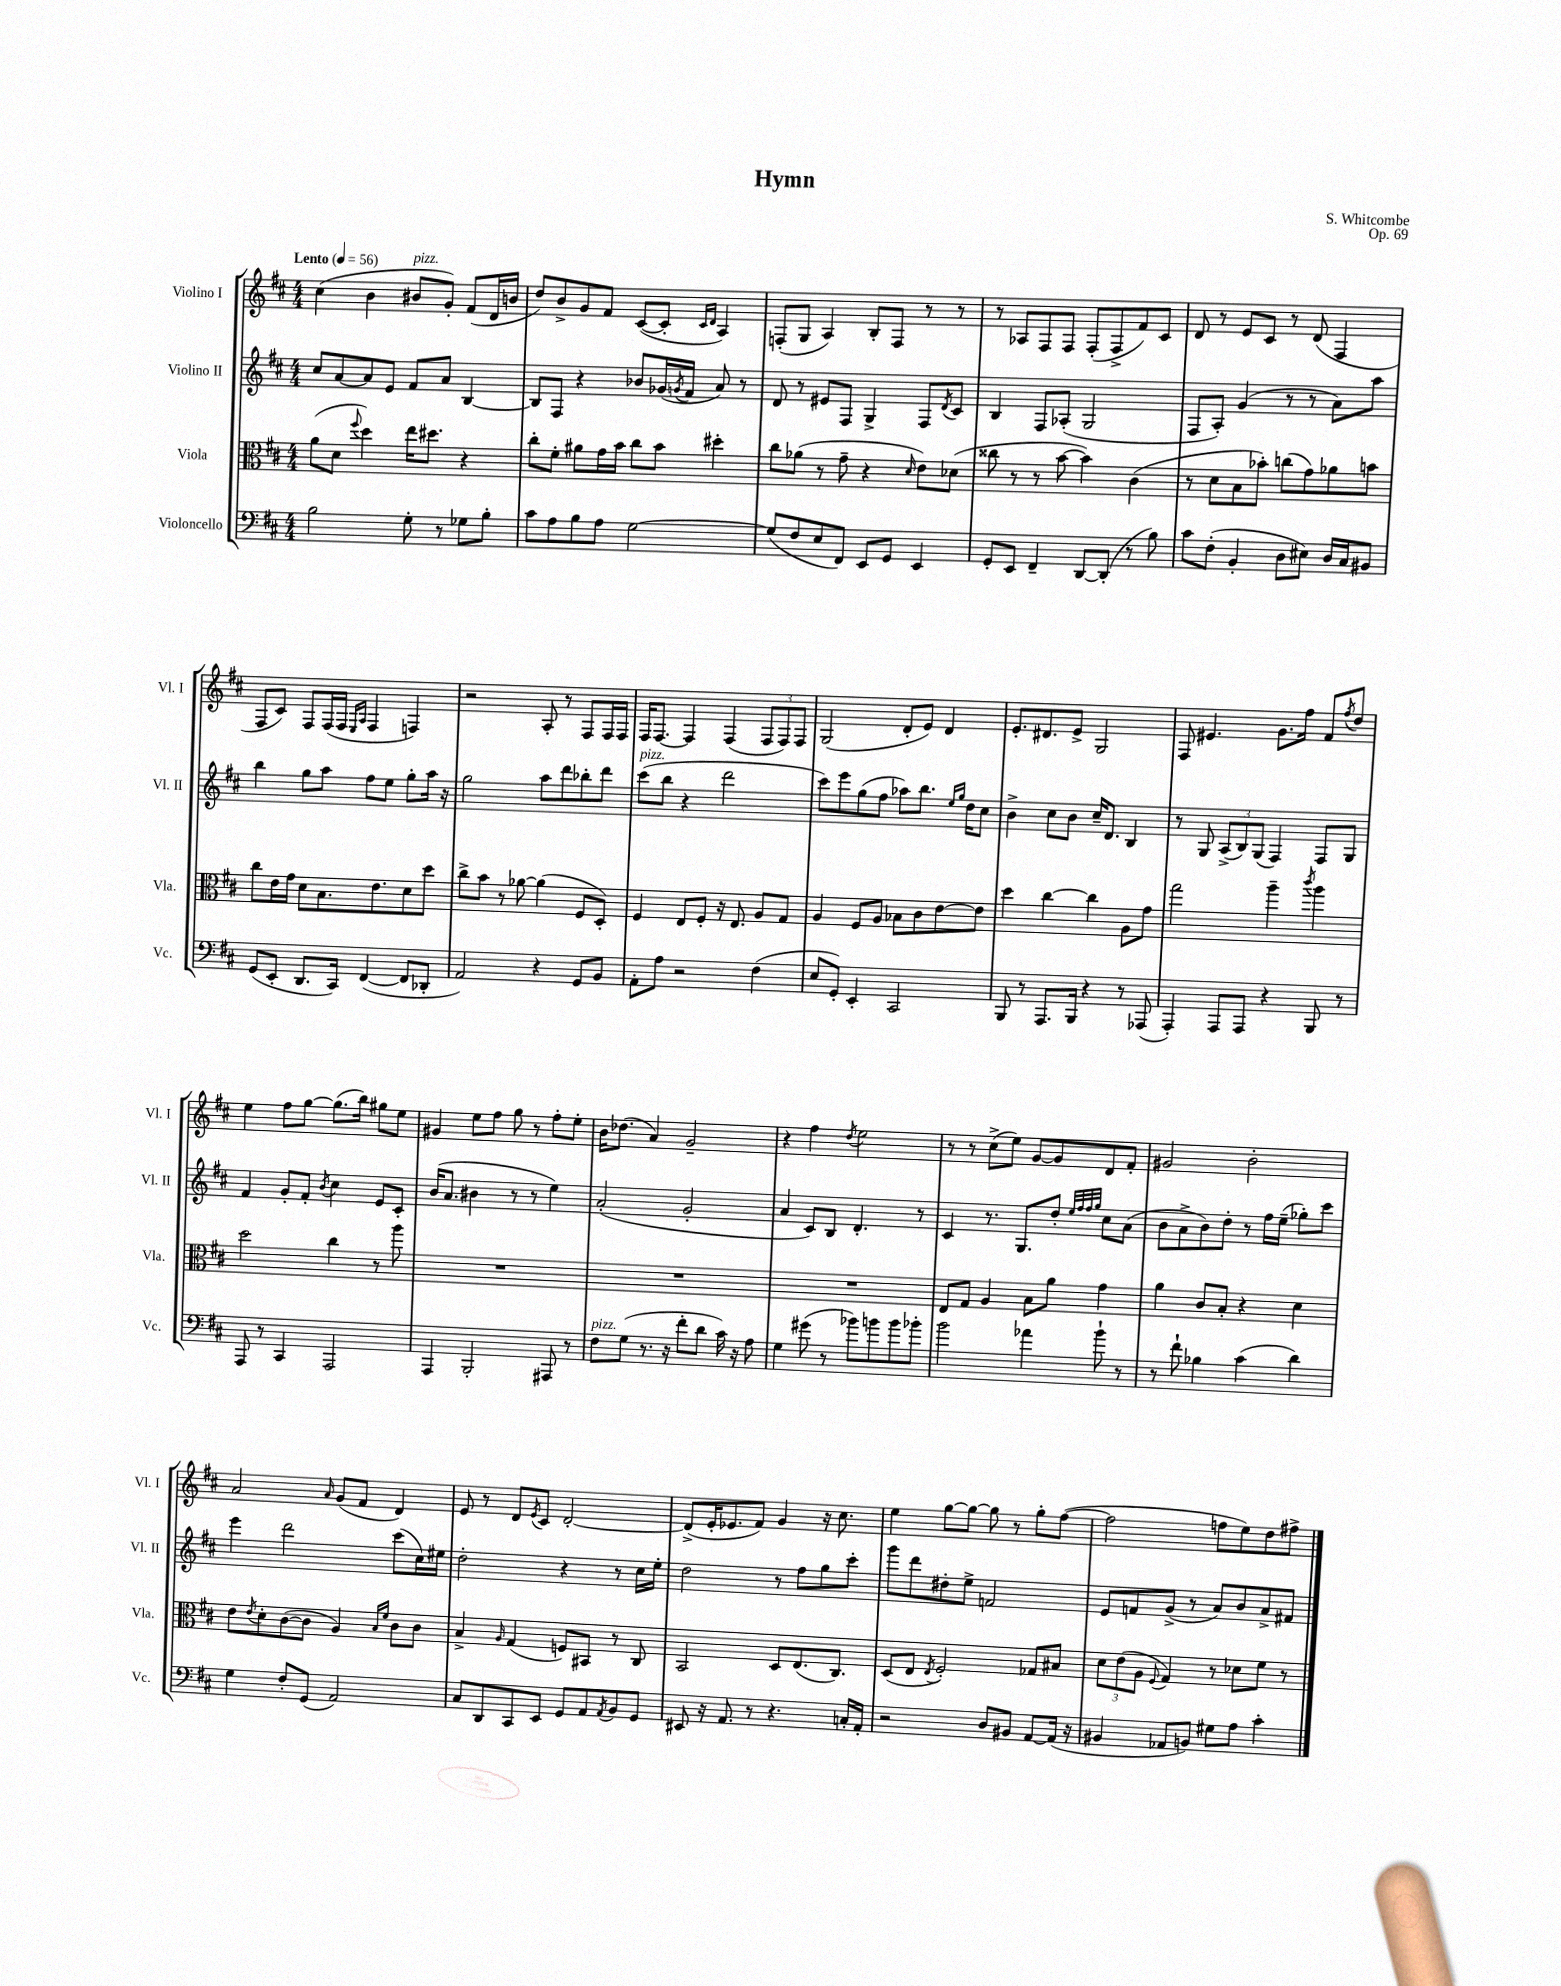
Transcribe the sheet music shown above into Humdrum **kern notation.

**kern	**kern	**kern	**kern
*staff4	*staff3	*staff2	*staff1
*clefF4	*clefC3	*clefG2	*clefG2
*k[f#c#]	*k[f#c#]	*k[f#c#]	*k[f#c#]
*M4/4	*M4/4	*M4/4	*M4/4
*MM56	*MM56	*MM56	*MM56
2B\	(8a\L	8cc#/L	(4cc#\
.	8d\J	[8a/	.
.	8qqff#/	.	.
.	4dd\)	8a/]	4b\
.	.	8e/J	.
8G'\	16ee\LK	8f#/L	8b#/L
.	8.dd#\J	.	.
8r	.	8a/J	8g'/J)
8G-\L	4r	[4B/	(8f#/L
8B'\J	.	.	16d/L
.	.	.	16b/JJ
=	=	=	=
8c#\L	8cc#'\L	8B/]L	8dd/L)
8A\	8f#'\J	8F#/J	8b^/
8B\	8a#\L	4r	8g/
8A\J	16g\L	.	8f#/J
.	16b\JJ	.	.
[2G\	8cc#\L	8b-/L	([8c#/L
.	8b\J	(16g-/L	8c#'/]J
.	.	8qg/	.
.	.	16f#/JJ	.
.	.	.	16qqc#/LL
.	.	.	16qqd/JJ
.	4dd#'\	8a/)	4A/)
.	.	8r	.
=	=	=	=
(8G/]L	8cc#\L	8d/	(8F'/L
8F#/	(8a-\J	8r	8G/J
8E/	8r	8e#/L	4A/)
8FF#/J)	8g~\	8F#/J	.
8EE/L	4r	4G^/	8B'/L
8GG/J	.	.	8F/J
.	16qqd/	.	.
4EE/	8e\L)	8F#/L	8r
.	.	8qd/	.
.	(8d-\J	8c#/J	8r
=	=	=	=
8GG'/L	8cc##\	4B/	8r
8EE/J	8r	.	8A-/L
4FF#~/	8r	8F#/L	8F#/
.	[8b\	(8A-'/J	8F#/J
[8DD/L	4b\])	2G/	(8F#'/L
(8DD'/]J	.	.	8F#^/
8r	(4c#\	.	8f#/)
8B\)	.	.	8c#/J
=	=	=	=
8c#\L	8r	8F#/L	8d/
(8F#'\J	8d\L	8A'/J)	8r
4BB'/	8B\	(4g/	8e/L
.	8b-'\J)	.	8c#/J
8D\L	(8cc\L	8r	8r
8E#\J)	8g\)	8r	(8d/
16D/LL	8a-\	8a\L)	4F#/
16C#/J	.	.	.
8BB#/J	8b\J	8aa\J	.
=	=	=	=
(8GG/L	8cc#\L	4bb\	8F#/L
8EE'/J	16e\L	.	8c#/J)
.	16g\JJ	.	.
8.DD/L	8d\L	8gg\L	8F#/L
.	8.B\	8aa\J	(16F#/L
16CC#/Jk)	.	.	16F#/JJ
.	.	.	16qqE/LL
.	.	.	16qqA/JJ
([4FF#/	.	8ff#\L	4F#/
.	8.e\	.	.
.	.	8ee\J	.
8FF#/]L	8d\	8gg'\L	4F/)
8DD-'/J	8dd\J	16aa\Jk	.
.	.	16r	.
=	=	=	=
2AA/)	8cc#^\L	2gg\	2r
.	8b\J	.	.
.	8r	.	.
.	[8a-\	.	.
4r	(4a-\]	8aa\L	8A'/
.	.	8ddd\	8r
8GG/L	8F#/L	8bb-'\	8F#/L
8BB/J	8D'/J)	8ddd\J	16F#/L
.	.	.	16F#/JJ
=	=	=	=
8AA'\L	4F#/	(8ccc#\L	16F#/LK
.	.	.	[8.F#/J
8A\J	.	8bb\J	.
2r	8E/L	4r	4F#/]
.	8F#'/J	.	.
.	16r	2ddd\	(4F#/
.	8.E/	.	.
(4F#\	8A/L	.	12F#/L
.	.	.	12F#/)
.	8G/J	.	.
.	.	.	12F#/J
=	=	=	=
8E/L	4A/	8ccc#\L)	(2G/
8GG'/J)	.	8eee\	.
4EE'/	8F#/L	(8gg\	.
.	8A/J	8ff#\J	.
2CC#/	8B-\L	8aa-\L)	8d'/L
.	8c#\	8.bb\J	8e/J)
.	[8e\	.	4d/
.	.	16qqee/LL	.
.	.	16qqgg/JJ	.
.	.	16dd\LK	.
.	8e\]J	8cc#\J	.
=	=	=	=
8BBB/	4dd\	4b^\	8.e'/L
8r	.	.	.
.	.	.	8.d#/
8.AAA/L	[4cc#\	8cc#\L	.
.	.	8b\J	8e^/J
16BBB/Jk	.	.	.
4r	4cc#\]	16cc#~/LK	2G/
.	.	8.d/J	.
8r	8A\L	4B/	.
(8AAA-/	8g\J	.	.
=	=	=	=
4AAA'/)	2gg\	8r	8F#/
.	.	8G/	4.e#/
8AAA/L	.	(12A^/L	.
.	.	12B/)	.
8AAA/J	.	.	.
.	.	(12G/J	.
4r	4aa~\	4F#/)	8.g\L
.	.	.	16ff#\Jk
.	8qccc#/	.	.
8BBB/	4aa\	8F#/L	8f#/L
.	.	.	8qff#/
8r	.	8G/J	8dd/J
=	=	=	=
8AAA/	2dd\	4f#/	4ee\
8r	.	.	.
4CC#/	.	8g'/L	8ff#\L
.	.	8f#'/J	[8gg\J
.	.	8qb/	.
2AAA/	4cc#\	4cc#\	(8.gg\]L
.	.	.	16bb\Jk)
.	8r	8e/L	8gg#\L
.	8aa\	8c#'/J	8ee\J
=	=	=	=
4AAA/	1r	(16b/LK	4g#/
.	.	8.a/J	.
2BBB'/	.	4b#\	8ee\L
.	.	.	8ff#\J
.	.	8r	8gg\
.	.	8r	8r
8AAA#/	.	4ee\)	8ff#'\L
8r	.	.	8ee'\J
=	=	=	=
8F#\L	1r	(2a'/	16b\LK
.	.	.	(8.dd-\J
(8G\J	.	.	.
8.r	.	.	4a/)
16r	.	.	.
8f#'\L	.	2g'/	2g~/
8d\J	.	.	.
16c#\)	.	.	.
16r	.	.	.
8A\	.	.	.
=	=	=	=
4G\	1r	4a/	4r
(8g#\	.	8c#/L)	4ff#\
8r	.	8B/J	.
.	.	.	8qdd/
8b-\L)	.	4.d'/	2ee\
8b\	.	.	.
8b\	.	.	.
8b-'\J	.	8r	.
=	=	=	=
2b\	8E/L	4c#/	8r
.	8G/J	.	8r
.	4A/	8.r	(8cc#^\L
.	.	.	8ee\J)
.	.	8.G/L	.
4a-\	8B\L	.	[8g/L
.	8a\J	8dd'/J	8g/]
.	.	32qqee/LLL	.
.	.	32qqff#/	.
.	.	32qqff#/	.
.	.	32qqgg/JJJ	.
8b`\	4g\	8cc#\L	8d/
8r	.	(8a\J	8f#'/J
=	=	=	=
8r	4a\	8b\L	2g#/
8f#`\	.	8a^\	.
4B-\	8c#/L	8b\)	.
.	8B'/J	8dd'\J	.
(4c#\	4r	8r	2b'\
.	.	16ff#\LL	.
.	.	(16ee~\JJ	.
4d\)	4d\	8gg-'\L)	.
.	.	8ccc#\J	.
=	=	=	=
4G\	8e\L	4eee\	2a/
.	8qe/	.	.
.	8d'\	.	.
8F#'/L	([8c#\	2ddd\	.
(8GG/J	8c#\]J	.	.
.	.	.	16qqa/
2AA/)	4A/)	.	(8g/L
.	.	.	8f#/J
.	16qqB/LL	.	.
.	16qqf#/JJ	.	.
.	8c#\L	(8ccc#\L	4d/)
.	8c#\J	16cc#\L)	.
.	.	16ee#\JJ	.
=	=	=	=
8C#/L	4B^/	2dd'\	8e/
8DD/	.	.	8r
.	16qqA/	.	.
8CC#/	(4G/	.	8d/L
.	.	.	8qe/
8EE/J	.	.	8c#/J
8GG/L	8F/L)	4r	[2d'/
8AA/	8BB#/J	.	.
8qAA/	.	.	.
8BB/	8r	8r	.
8GG/J	8C#/	16cc#\LL	.
.	.	16ee'\JJ	.
=	=	=	=
8EE#/	2BB/	2dd\	(8d^/]L
16r	.	.	16e'/K
8.AA/	.	.	8.e-/
8r	.	.	8f#/J)
4.r	8D/L	8r	4g/
.	(8.E/	8ff#\L	.
.	.	8gg\	16r
.	8.C#/J)	.	8.cc#\
16C'/LL	.	8ccc#'\J	.
16AA'/JJ	.	.	.
=	=	=	=
2r	(8D/L	8ggg\L	4ee\
.	8E/J	8ddd\	.
.	8qE/	.	.
.	2F#'/)	8dd#'\	[8gg\L
.	.	8ee^\J	8gg\_J
8D/L	.	2f/	8gg\]
8BB#/J	.	.	8r
[8AA/L	8G-/L	.	8gg'\L
(16AA/]Jk	8B#/J	.	([8ff#\J
16r	.	.	.
=	=	=	=
4BB#/	12d\L	8e/L	2ff#\]
.	(12e\	.	.
.	.	8f/	.
.	12A\J	.	.
.	8qqF#/	.	.
8AA-/L	4G/)	(8g^/J	.
8BB/J)	.	8r	.
8G#\L	8r	8a/L)	8ff\L
8A\J	8d-\L	8b/	8ee\)
4c#'\	8f#\J	8a^/	8dd\
.	8r	8f#/J	8ff#^\J
==	==	==	==
*-	*-	*-	*-
